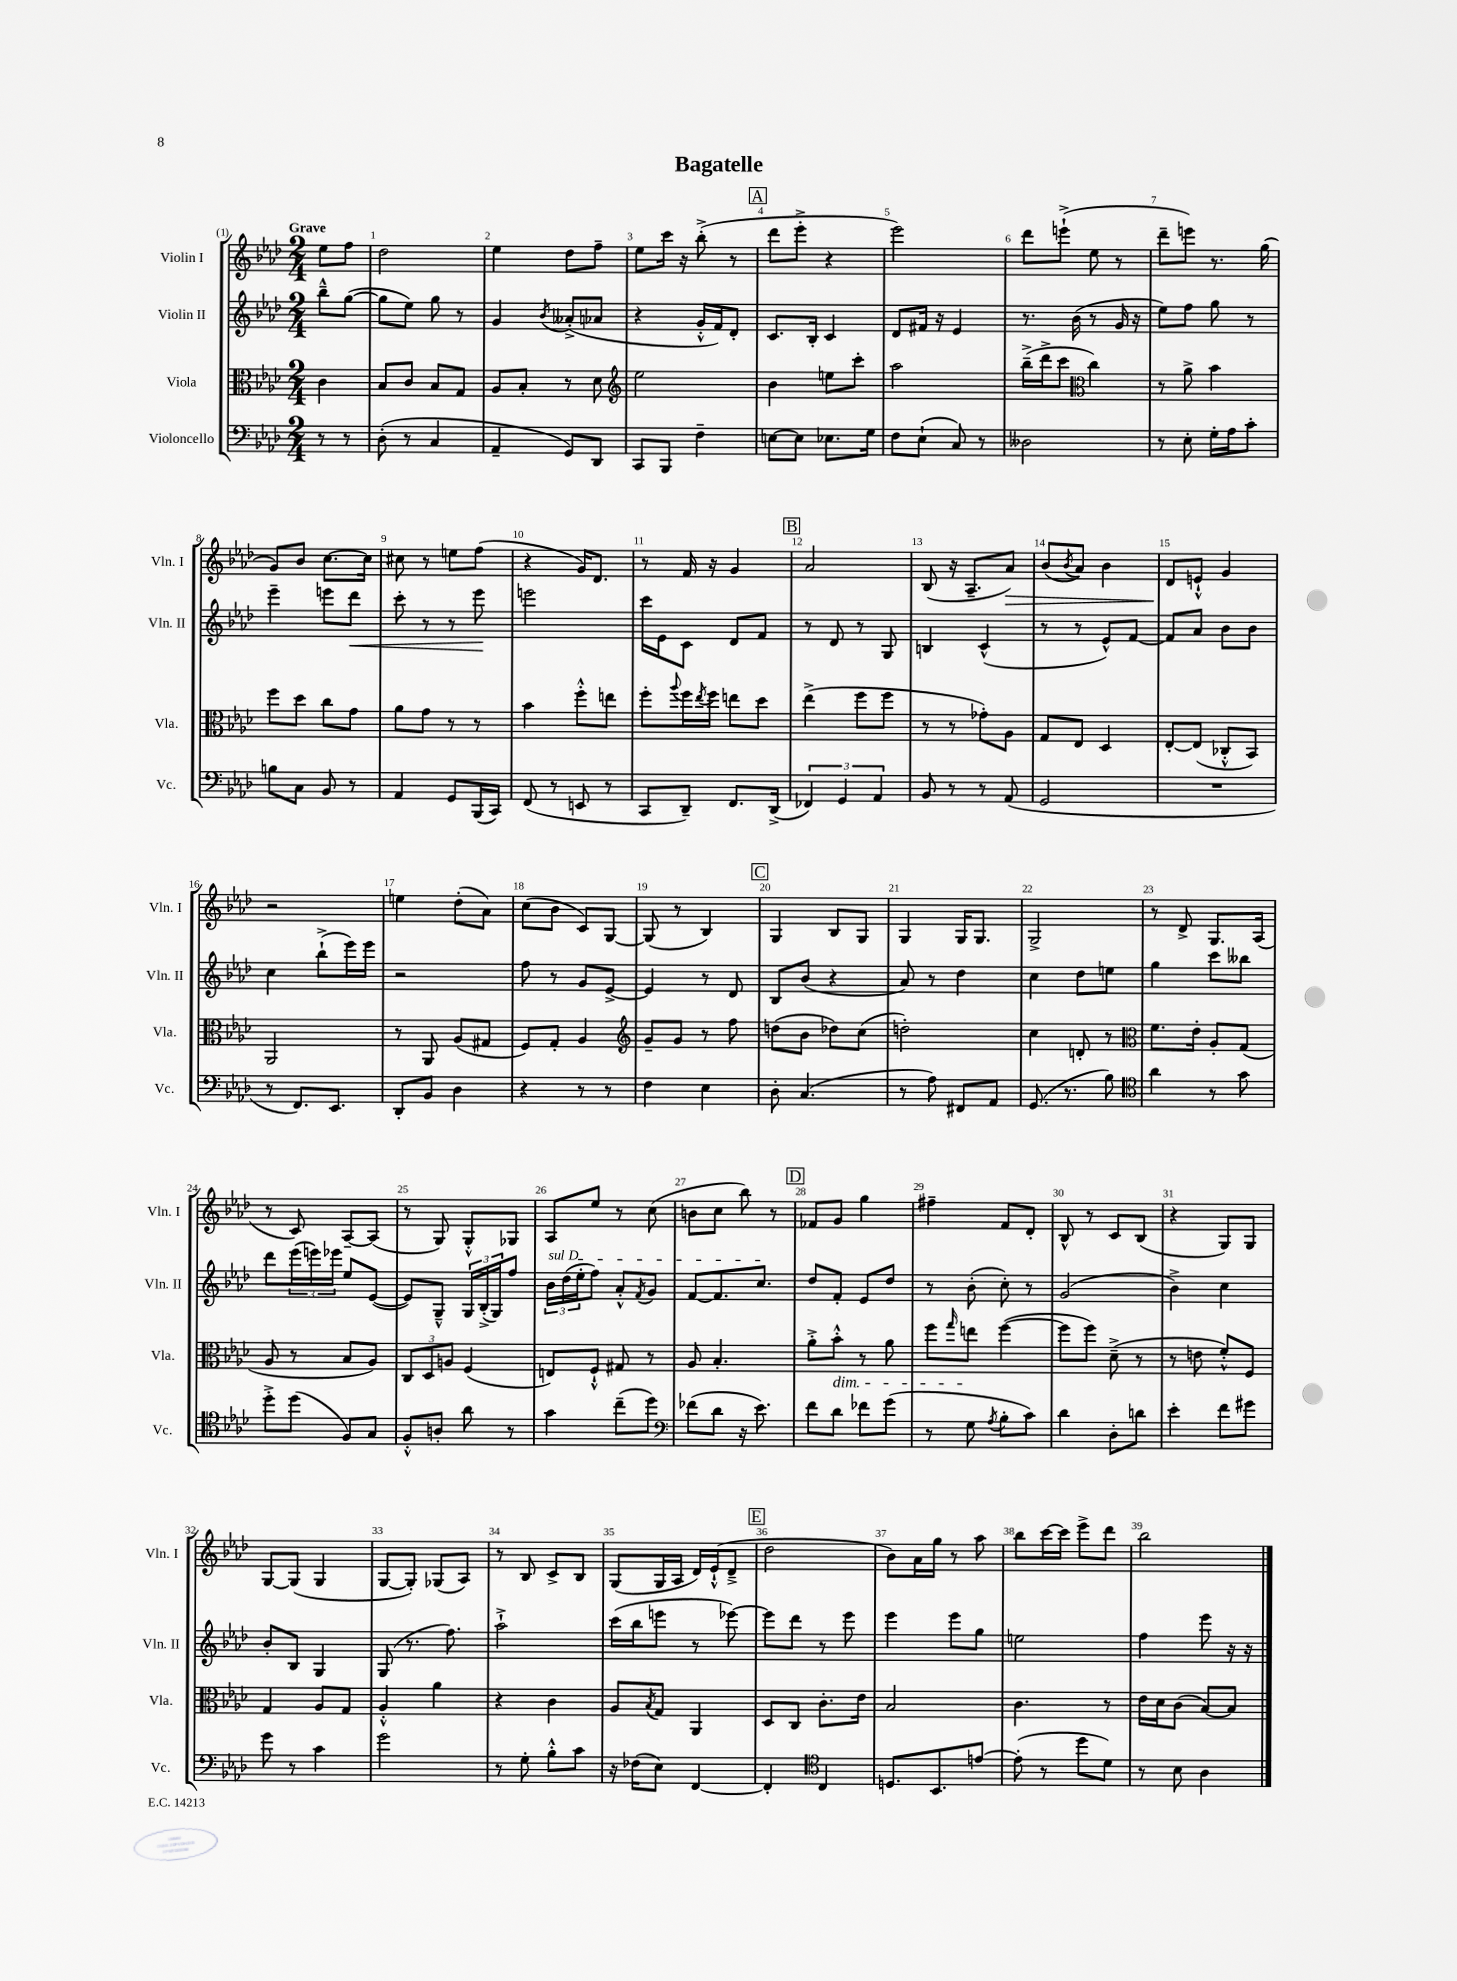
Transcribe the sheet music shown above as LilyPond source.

\header { title = "Bagatelle" }
<<
\new StaffGroup <<
\new Staff = "s0" \with { instrumentName = "Violin I" shortInstrumentName = "Vln. I" } {
    \clef treble \key aes \major \numericTimeSignature \time 2/4 \partial 4 \tempo "Grave"
    ees''8 f''8 |
    des''2 |
    ees''4 des''8 f''8-- |
    ees''8 c'''16 r16 bes''8-.->( r8 |
    \mark \markup { \box "A" } des'''8 ees'''8-.-> r4 |
    ees'''2) |
    des'''8 e'''8-!->( ees''8 r8 |
    des'''8-- e'''8) r8. g''16( |
    g'8) bes'8 c''8.~ c''16 |
    cis''8 r8 e''8 f''8( |
    r4 g'16) des'8. |
    r8 f'16 r16 g'4 |
    \mark \markup { \box "B" } aes'2 |
    bes8( r16 aes8.-- aes'8\>) |
    bes'8( \acciaccatura { bes'8 } aes'8) bes'4 |
    des'8\! e'8-!-^ g'4 |
    r2 |
    e''4 des''8-.( aes'8) |
    c''8( bes'8 c'8) g8~ |
    g8( r8 bes4) |
    \mark \markup { \box "C" } g4 bes8 g8 |
    g4 g16 g8. |
    g2-> |
    r8 des'8-> g8. aes16( |
    r8 c'8) aes8~-- aes8( |
    r8 g8) g8-.-^ ges8 |
    aes8 ees''8 r8 c''8( |
    b'8 c''8 bes''8) r8 |
    \mark \markup { \box "D" } fes'8 g'8 g''4 |
    fis''4-- f'8 des'8-. |
    bes8-^ r8 c'8 bes8( |
    r4 g8) g8 |
    g8~ g8( g4 |
    g8~ g8-.) ges8( aes8) |
    r8 bes8 c'8-> bes8 |
    g8( g16 aes16 des'16) ees'16-!-^( des'8---> |
    \mark \markup { \box "E" } des''2 |
    bes'8) aes'16 g''16 r8 aes''8 |
    bes''8 c'''16~ c'''16 ees'''8-> des'''8 |
    bes''2 \bar "|." |
}
\new Staff = "s1" \with { instrumentName = "Violin II" shortInstrumentName = "Vln. II" } {
    \clef treble \key aes \major \numericTimeSignature \time 2/4 \partial 4
    bes''8---^ g''8~( |
    g''8 ees''8) g''8 r8 |
    g'4 \acciaccatura { bes'8 } aeses'8-.->( aes'8 |
    r4 g'16-.-^ f'16) des'8-. |
    \mark \markup { \box "A" } c'8. bes16-. c'4 |
    des'8 fis'16 r16 ees'4 |
    r8. bes'16( r8 g'16 r16 |
    ees''8) f''8 g''8 r8 |
    ees'''4-- e'''8 des'''8\< |
    c'''8-. r8 r8 ees'''8\! |
    e'''2 |
    c'''16 ees'16 c'8 des'8 f'8 |
    \mark \markup { \box "B" } r8 des'8 r8 g8 |
    b4 c'4-^( |
    r8 r8 ees'8-^) f'8~ |
    f'8 aes'8 bes'8 bes'8 |
    c''4 bes''8-!->( ees'''16) ees'''16 |
    r2 |
    f''8 r8 g'8 ees'8~-> |
    ees'4 r8 des'8 |
    \mark \markup { \box "C" } bes8 bes'8( r4 |
    aes'8) r8 des''4 |
    c''4 des''8 e''8 |
    g''4 c'''8 beses''8 |
    des'''8 \tuplet 3/2 { ees'''16( e'''16) ees'''16 } ees''8 ees'8~( |
    ees'8) g8---^ \tuplet 3/2 { g16 bes16-.->( g16) } f''8 |
    \tuplet 3/2 { \once \override TextSpanner.bound-details.left.text = \markup { \italic "sul D" } bes'16\startTextSpan des''16( ees''16-. } f''8) aes'8-.-^ \acciaccatura { f'8 } g'8 |
    f'8~ f'8. c''8.\stopTextSpan |
    \mark \markup { \box "D" } des''8 f'8-. ees'8 des''8 |
    r8 bes'8-.( c''8-.) r8 |
    g'2( |
    bes'4->) c''4 |
    bes'8-. bes8 g4 |
    g8( r8. f''8.) |
    aes''2-!-> |
    c'''16( bes''16 e'''8 r8 ees'''8~) |
    \mark \markup { \box "E" } ees'''8 des'''8 r8 ees'''8 |
    ees'''4 ees'''8 g''8 |
    e''2 |
    f''4 ees'''8 r16 r16 \bar "|." |
}
\new Staff = "s2" \with { instrumentName = "Viola" shortInstrumentName = "Vla." } {
    \clef alto \key aes \major \numericTimeSignature \time 2/4 \partial 4
    c'4 |
    bes8 c'8 bes8 g8 |
    aes8 bes8-. r8 des'8 |
    \clef treble ees''2 |
    \mark \markup { \box "A" } bes'4 e''8 c'''8-. |
    aes''2 |
    bes''16--->( des'''16-> c'''8 \clef alto c''4) |
    r8 aes'8-> bes'4 |
    f''8 des''8 c''8 g'8 |
    aes'8 g'8 r8 r8 |
    bes'4 f''8-.-^ e''8 |
    f''8-. \appoggiatura { aes''8 } f''16 \acciaccatura { ees''8 } f''16 e''8 des''8 |
    \mark \markup { \box "B" } ees''4->( f''8 f''8 |
    r8 r8 ges'8-.) aes8 |
    g8 ees8 des4 |
    ees8~-. ees8( ces8-.-^ bes,8) |
    aes,2 |
    r8 aes,8 aes8( gis8 |
    f8) g8-. aes4 |
    \clef treble g'8-- g'8 r8 f''8 |
    \mark \markup { \box "C" } d''8( bes'8 des''8) c''8( |
    d''2-.) |
    c''4 d'8-. r8 |
    \clef alto f'8. ees'16-. aes8-. g8( |
    aes8 r8 bes8 aes8) |
    \tuplet 3/2 { c8 des8 a8 } f4( |
    e8) f8-!-^ gis8 r8 |
    aes8 bes4.-. |
    \mark \markup { \box "D" } aes'8-.-> bes'8-.-^\dim r8 aes'8 |
    f''8 \grace { g''16 } e''8\! f''4~( |
    f''8 f''8) des'8--->( r8 |
    r8 e'8 f'8-.-^) f8 |
    g4 aes8 g8 |
    aes4-.-^ aes'4 |
    r4 c'4 |
    aes8 \acciaccatura { bes8 } g8 aes,4 |
    \mark \markup { \box "E" } des8 c8 c'8.-. ees'16 |
    bes2 |
    c'4. r8 |
    ees'16 des'16 c'8( bes8~) bes8 \bar "|." |
}
\new Staff = "s3" \with { instrumentName = "Violoncello" shortInstrumentName = "Vc." } {
    \clef bass \key aes \major \numericTimeSignature \time 2/4 \partial 4
    r8 r8 |
    des8-.( r8 c4 |
    aes,4-- g,8) des,8 |
    c,8 bes,,8 f4-- |
    \mark \markup { \box "A" } e8~ e8 ees8. g16 |
    f8 ees8-!( c8) r8 |
    deses2 |
    r8 ees8-. g16-. aes16 c'8-. |
    b8 c8 bes,8 r8 |
    aes,4 g,8 bes,,16( c,16) |
    f,8( r8 e,8 r8 |
    c,8 des,8--) f,8. des,16->( |
    \mark \markup { \box "B" } \tuplet 3/2 { fes,4) g,4 aes,4 } |
    bes,8 r8 r8 aes,8( |
    g,2 |
    R2 |
    r8 f,8.) ees,8. |
    des,8-. bes,8 des4 |
    r4 r8 r8 |
    f4 ees4 |
    \mark \markup { \box "C" } des8-. c4.( |
    r8 aes8) fis,8 aes,8 |
    g,8.( r8. bes8) |
    \clef tenor aes'4 r8 g'8 |
    des''8-.-> des''8( f8) g8 |
    f8-.-^ a8-. aes'8 r8 |
    g'4 c''8--( des''8) |
    \clef bass fes'8( des'8 r16 ees'8.) |
    \mark \markup { \box "D" } f'8 des'8 fes'8 g'8( |
    r8 g8 \acciaccatura { aes8 } bes8-. c'8) |
    des'4 des8-. d'8 |
    ees'4-. f'8 gis'8 |
    g'8 r8 c'4 |
    g'2 |
    r8 g8-. bes8-.-^ c'8 |
    r16 fes16( ees8) f,4~ |
    \mark \markup { \box "E" } f,4-. \clef tenor c4 |
    d8. bes,8. e'8~ |
    e'8-.( r8 des''8 des'8) |
    r8 bes8 aes4 \bar "|." |
}
>>
>>
\layout { \context { \Score \override BarNumber.break-visibility = ##(#f #t #t) barNumberVisibility = #all-bar-numbers-visible } }
